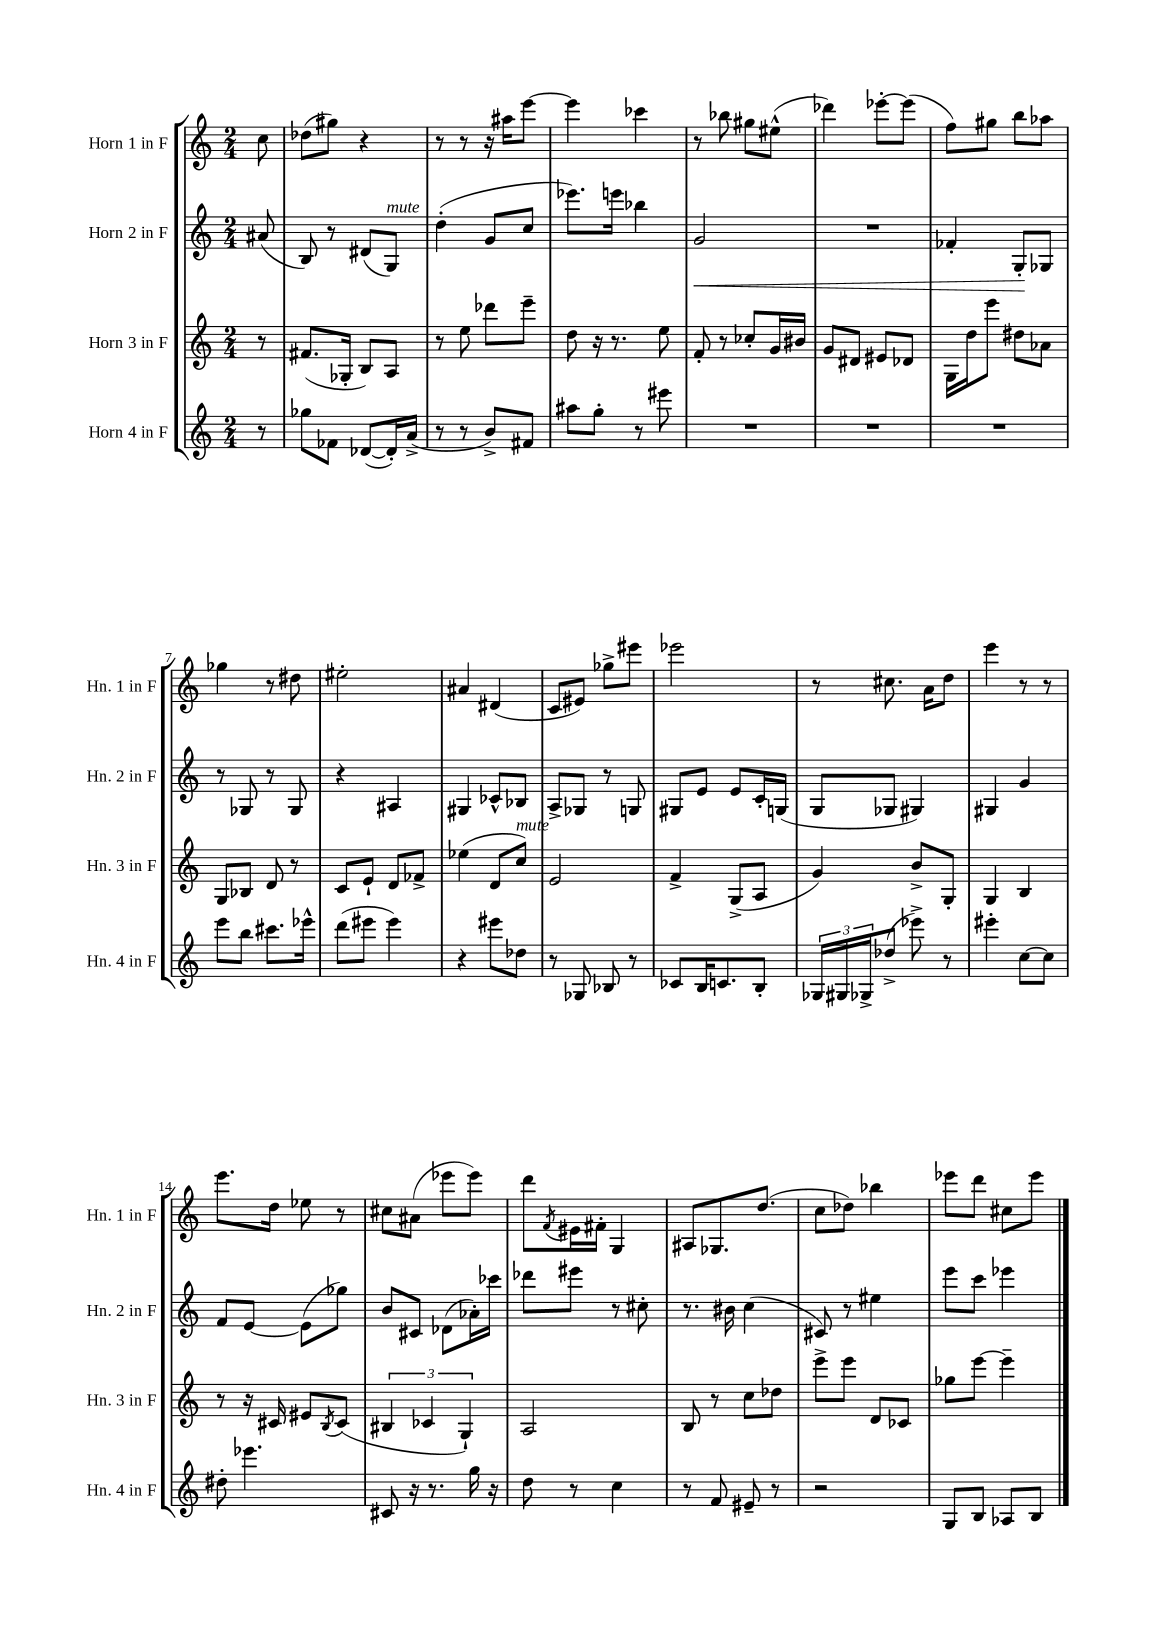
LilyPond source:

<<
\new StaffGroup <<
\new Staff = "s0" \with { instrumentName = "Horn 1 in F" shortInstrumentName = "Hn. 1 in F" } {
    \clef treble \key c \major \numericTimeSignature \time 2/4 \partial 8
    c''8 |
    des''8( gis''8) r4 |
    r8 r8 r16 ais''16 e'''8~ |
    e'''4 ces'''4 |
    r8 bes''8 gis''8 eis''8-^( |
    des'''4) ees'''8~-. ees'''8( |
    f''8) gis''8 b''8 aes''8 |
    ges''4 r8 dis''8 |
    eis''2-. |
    ais'4 dis'4( |
    c'8 eis'8) ges''8-> eis'''8 |
    ees'''2 |
    r8 cis''8. a'16 d''8 |
    e'''4 r8 r8 |
    e'''8. d''16 ees''8 r8 |
    cis''8 ais'8( ees'''8 ees'''8) |
    d'''8 \acciaccatura { f'8 } eis'16 fis'16-. g4 |
    ais8 ges8. d''8.( |
    c''8 des''8) bes''4 |
    ees'''8 d'''8 cis''8 ees'''8 \bar "|." |
}
\new Staff = "s1" \with { instrumentName = "Horn 2 in F" shortInstrumentName = "Hn. 2 in F" } {
    \clef treble \key c \major \numericTimeSignature \time 2/4 \partial 8
    ais'8( |
    b8) r8 dis'8( g8^\markup { \italic "mute" }) |
    d''4-.( g'8 c''8 |
    ees'''8.) e'''16 bes''4 |
    g'2\< |
    R2 |
    fes'4-. g8-.\! ges8 |
    r8 ges8 r8 ges8 |
    r4 ais4 |
    gis4 ces'8-^ bes8 |
    a8-> ges8 r8 g8 |
    gis8 e'8 e'8 c'16-. g16( |
    g8 ges8 gis4) |
    gis4 g'4 |
    f'8 e'8~ e'8( ges''8) |
    b'8 cis'8 des'8( aes'16-.) ces'''16 |
    des'''8 eis'''8 r8 cis''8-. |
    r8. bis'16 c''4( |
    cis'8) r8 eis''4 |
    e'''8 c'''8 ees'''4 \bar "|." |
}
\new Staff = "s2" \with { instrumentName = "Horn 3 in F" shortInstrumentName = "Hn. 3 in F" } {
    \clef treble \key c \major \numericTimeSignature \time 2/4 \partial 8
    r8 |
    fis'8.( ges16-. b8) a8 |
    r8 e''8 des'''8 e'''8-- |
    d''8 r16 r8. e''8 |
    f'8-. r8 ces''8-. g'16 bis'16 |
    g'8 dis'8 eis'8 des'8 |
    g16 d''16 e'''8 dis''8 aes'8 |
    g8 bes8 d'8 r8 |
    c'8 e'8-! d'8 fes'8-> |
    ees''4( d'8 c''8^\markup { \italic "mute" }) |
    e'2 |
    f'4-> g8->( a8 |
    g'4) b'8-> g8-. |
    g4 b4 |
    r8 r16 cis'16 eis'8 \acciaccatura { b8 } cis'8( |
    \tuplet 3/2 { bis4 ces'4 g4-!) } |
    a2 |
    b8 r8 c''8 des''8 |
    e'''8-> e'''8 d'8 ces'8 |
    ges''8 e'''8~ e'''4-- \bar "|." |
}
\new Staff = "s3" \with { instrumentName = "Horn 4 in F" shortInstrumentName = "Hn. 4 in F" } {
    \clef treble \key c \major \numericTimeSignature \time 2/4 \partial 8
    r8 |
    ges''8 fes'8 des'8~( des'16-.) a'16->( |
    r8 r8 b'8->) fis'8 |
    ais''8 g''8-. r8 eis'''8 |
    R2 |
    R2 |
    R2 |
    e'''8 b''8 cis'''8. ees'''16-^ |
    d'''8( eis'''8 eis'''4) |
    r4 eis'''8 des''8 |
    r8 ges8 bes8 r8 |
    ces'8 b16 c'8. b8-. |
    \tuplet 3/2 { ges16 gis16 ges16-> } des''8->( ees'''8->) r8 |
    eis'''4-. c''8~ c''8 |
    dis''8-. ees'''4. |
    cis'8 r16 r8. g''16 r16 |
    d''8 r8 c''4 |
    r8 f'8 eis'8-- r8 |
    r2 |
    g8 b8 aes8 b8 \bar "|." |
}
>>
>>
